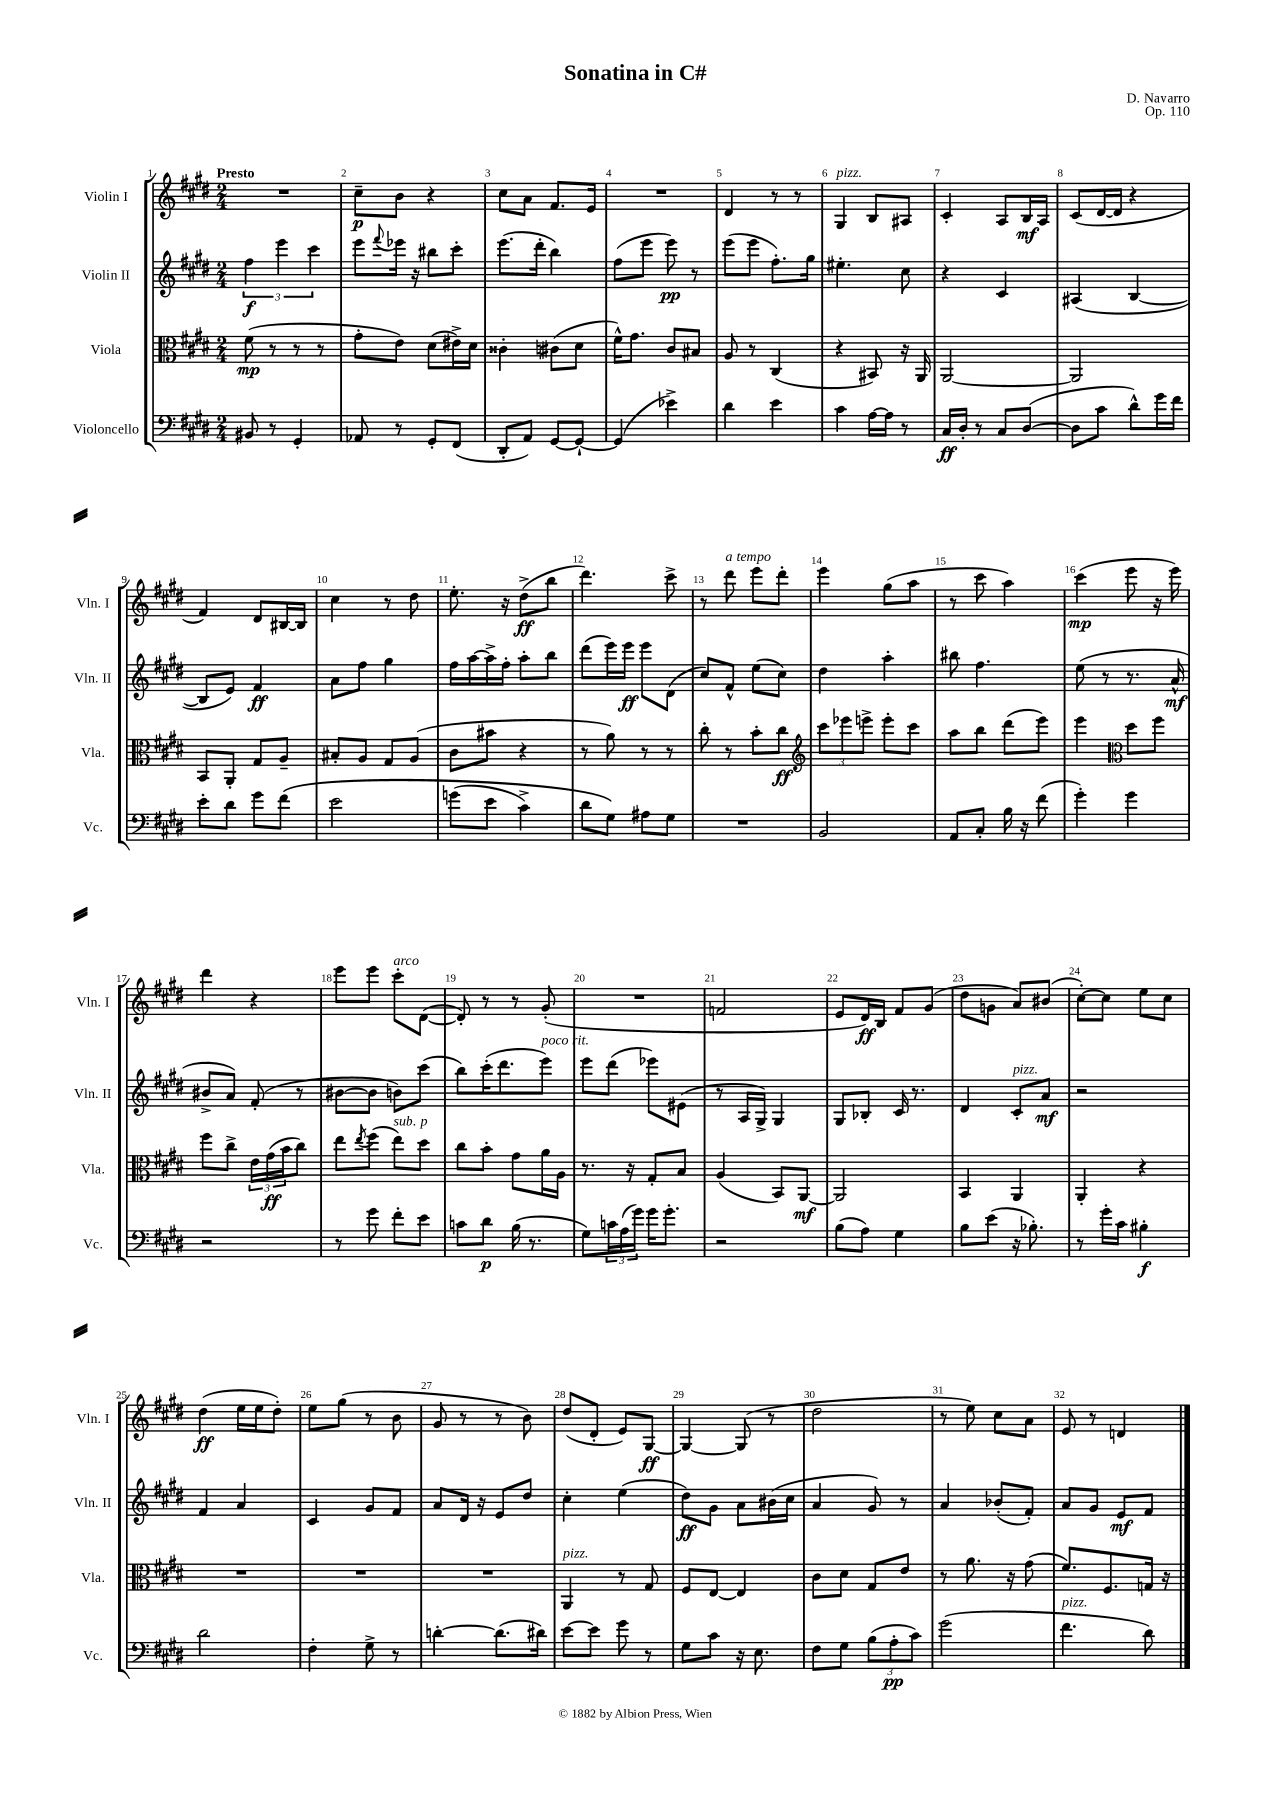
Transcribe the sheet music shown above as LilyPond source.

\header { title = "Sonatina in C#" composer = "D. Navarro" opus = "Op. 110" }
<<
\new StaffGroup <<
\new Staff = "s0" \with { instrumentName = "Violin I" shortInstrumentName = "Vln. I" } {
    \clef treble \key e \major \numericTimeSignature \time 2/4 \tempo "Presto"
    R2 |
    cis''8--\p b'8 r4 |
    cis''8 a'8 fis'8. e'16 |
    R2 |
    dis'4 r8 r8 |
    gis4^\markup { \italic "pizz." } b8 ais8 |
    cis'4-. a8 b16\mf a16 |
    cis'8( dis'16~ dis'16 r4 |
    fis'4) dis'8 bis16~ bis16 |
    cis''4 r8 dis''8 |
    e''8.-. r16 dis''8->\ff( b''8 |
    dis'''4.) cis'''8-> |
    r8 dis'''8^\markup { \italic "a tempo" } e'''8 dis'''8-. |
    e'''4 gis''8( a''8 |
    r8 cis'''8 a''4) |
    cis'''4\mp( e'''8 r16 e'''16) |
    dis'''4 r4 |
    e'''8 e'''8 cis'''8-.^\markup { \italic "arco" } dis'8~( |
    dis'8-.) r8 r8 gis'8-.( |
    R2 |
    f'2 |
    e'8 dis'16\ff) b16 fis'8 gis'8( |
    dis''8 g'8 a'8) bis'8( |
    cis''8~-.) cis''8 e''8 cis''8 |
    dis''4\ff( e''16 e''16 dis''8-.) |
    e''8 gis''8( r8 b'8 |
    gis'8 r8 r8 b'8) |
    dis''8( dis'8-. e'8) gis8~\ff |
    gis4~ gis8( r8 |
    dis''2 |
    r8 e''8) cis''8 a'8 |
    e'8 r8 d'4 \bar "|." |
}
\new Staff = "s1" \with { instrumentName = "Violin II" shortInstrumentName = "Vln. II" } {
    \clef treble \key e \major \numericTimeSignature \time 2/4
    \tuplet 3/2 { fis''4\f e'''4 cis'''4 } |
    e'''8 \appoggiatura { fis'''8 } ees'''16 r16 bis''8 cis'''8-. |
    e'''8.( dis'''16-. b''4) |
    fis''8( e'''8 e'''8\pp) r8 |
    e'''8( e'''8 fis''8.-.) gis''16 |
    eis''4.-. cis''8 |
    r4 cis'4 |
    ais4( b4~ |
    b8 e'8) fis'4\ff |
    a'8 fis''8 gis''4 |
    fis''16 a''16~ a''16-> fis''16-. a''8-. b''8 |
    dis'''8( e'''16) e'''16\ff e'''8 dis'8( |
    cis''8) fis'8-^ e''8( cis''8) |
    dis''4 a''4-. |
    bis''8 fis''4. |
    e''8( r8 r8. a'16-^\mf |
    bis'8-> a'8) fis'8-.( r8 |
    bis'8~ bis'8 b'8) cis'''8( |
    b''8) cis'''16-.( dis'''8. e'''8^\markup { \italic "poco rit." }) |
    e'''8 dis'''8( ees'''8) eis'8( |
    r8 a16 gis16->) gis4 |
    gis8 bes8-. cis'16 r8. |
    dis'4 cis'8-.^\markup { \italic "pizz." } a'8\mf |
    r2 |
    fis'4 a'4 |
    cis'4 gis'8 fis'8 |
    a'8 dis'16 r16 e'8 dis''8 |
    cis''4-. e''4( |
    dis''8\ff) gis'8 a'8 bis'16( cis''16 |
    a'4 gis'8) r8 |
    a'4 bes'8-.( fis'8-.) |
    a'8 gis'8 e'8\mf fis'8 \bar "|." |
}
\new Staff = "s2" \with { instrumentName = "Viola" shortInstrumentName = "Vla." } {
    \clef alto \key e \major \numericTimeSignature \time 2/4
    fis'8\mp( r8 r8 r8 |
    gis'8-. e'8) dis'8( eis'16->) dis'16 |
    cisis'4-. cis'8( dis'8 |
    fis'16-^) gis'8. cis'8 bis8 |
    a8 r8 cis4( |
    r4 bis,8) r16 a,16 |
    a,2~ |
    a,2 |
    b,8 a,8-. gis8 a8-- |
    bis8-. a8 gis8 a8( |
    cis'8 bis'8 r4 |
    r8 a'8) r8 r8 |
    cis''8-. r8 b'8-. cis''8\ff |
    \clef treble \tuplet 3/2 { cis'''8 ees'''8 e'''8-> } e'''8-. cis'''8 |
    a''8 b''8 dis'''8( e'''8) |
    e'''4 \clef alto dis''8 fis''8 |
    fis''8 cis''8-> \tuplet 3/2 { e'16 gis'16\ff( b'16 } cis''8) |
    e''8 \acciaccatura { e''8 } fis''8( e''8^\markup { \italic "sub. p" }) dis''8 |
    cis''8 b'8-. gis'8 a'16 a16 |
    r8. r16 gis8-. b8 |
    a4( b,8) a,8~\mf |
    a,2 |
    b,4 a,4 |
    a,4-. r4 |
    R2 |
    R2 |
    R2 |
    a,4^\markup { \italic "pizz." } r8 gis8 |
    fis8 e8~ e4 |
    cis'8 dis'8 gis8 e'8 |
    r8 a'8. r16 gis'8( |
    fis'8.) fis8. g16 r16 \bar "|." |
}
\new Staff = "s3" \with { instrumentName = "Violoncello" shortInstrumentName = "Vc." } {
    \clef bass \key e \major \numericTimeSignature \time 2/4
    bis,8 r8 gis,4-. |
    aes,8 r8 gis,8-. fis,8( |
    dis,8-. a,8) gis,8~ gis,8~-! |
    gis,4( ees'4->) |
    dis'4 e'4 |
    cis'4 a16~ a16 r8 |
    cis16\ff dis16-. r8 cis8 dis8~( |
    dis8 cis'8 dis'8-^) gis'16 fis'16 |
    e'8-. dis'8 gis'8 fis'8\( |
    e'2 |
    g'8( e'8 cis'4->) |
    dis'8 gis8\) ais8 gis8 |
    R2 |
    b,2 |
    a,8 cis8-. b16 r16 fis'8( |
    gis'4-.) gis'4 |
    r2 |
    r8 gis'8 fis'8-. e'8 |
    c'8 dis'8\p b16( r8. |
    gis8) \tuplet 3/2 { c'16 a16( gis'16) } gis'16 gis'8.-. |
    r2 |
    b8( a8) gis4 |
    b8 e'8( r16 bes8.-.) |
    r8 gis'16-. cis'16 bis4-.\f |
    dis'2 |
    fis4-. gis8-> r8 |
    d'4~-. d'8.( dis'16) |
    e'8~ e'8 gis'8 r8 |
    gis8 cis'8 r16 e8. |
    fis8 gis8 \tuplet 3/2 { b8( a8-.\pp cis'8) } |
    gis'2( |
    fis'4.^\markup { \italic "pizz." } dis'8) \bar "|." |
}
>>
>>
\layout { \context { \Score \override BarNumber.break-visibility = ##(#f #t #t) barNumberVisibility = #all-bar-numbers-visible } }
